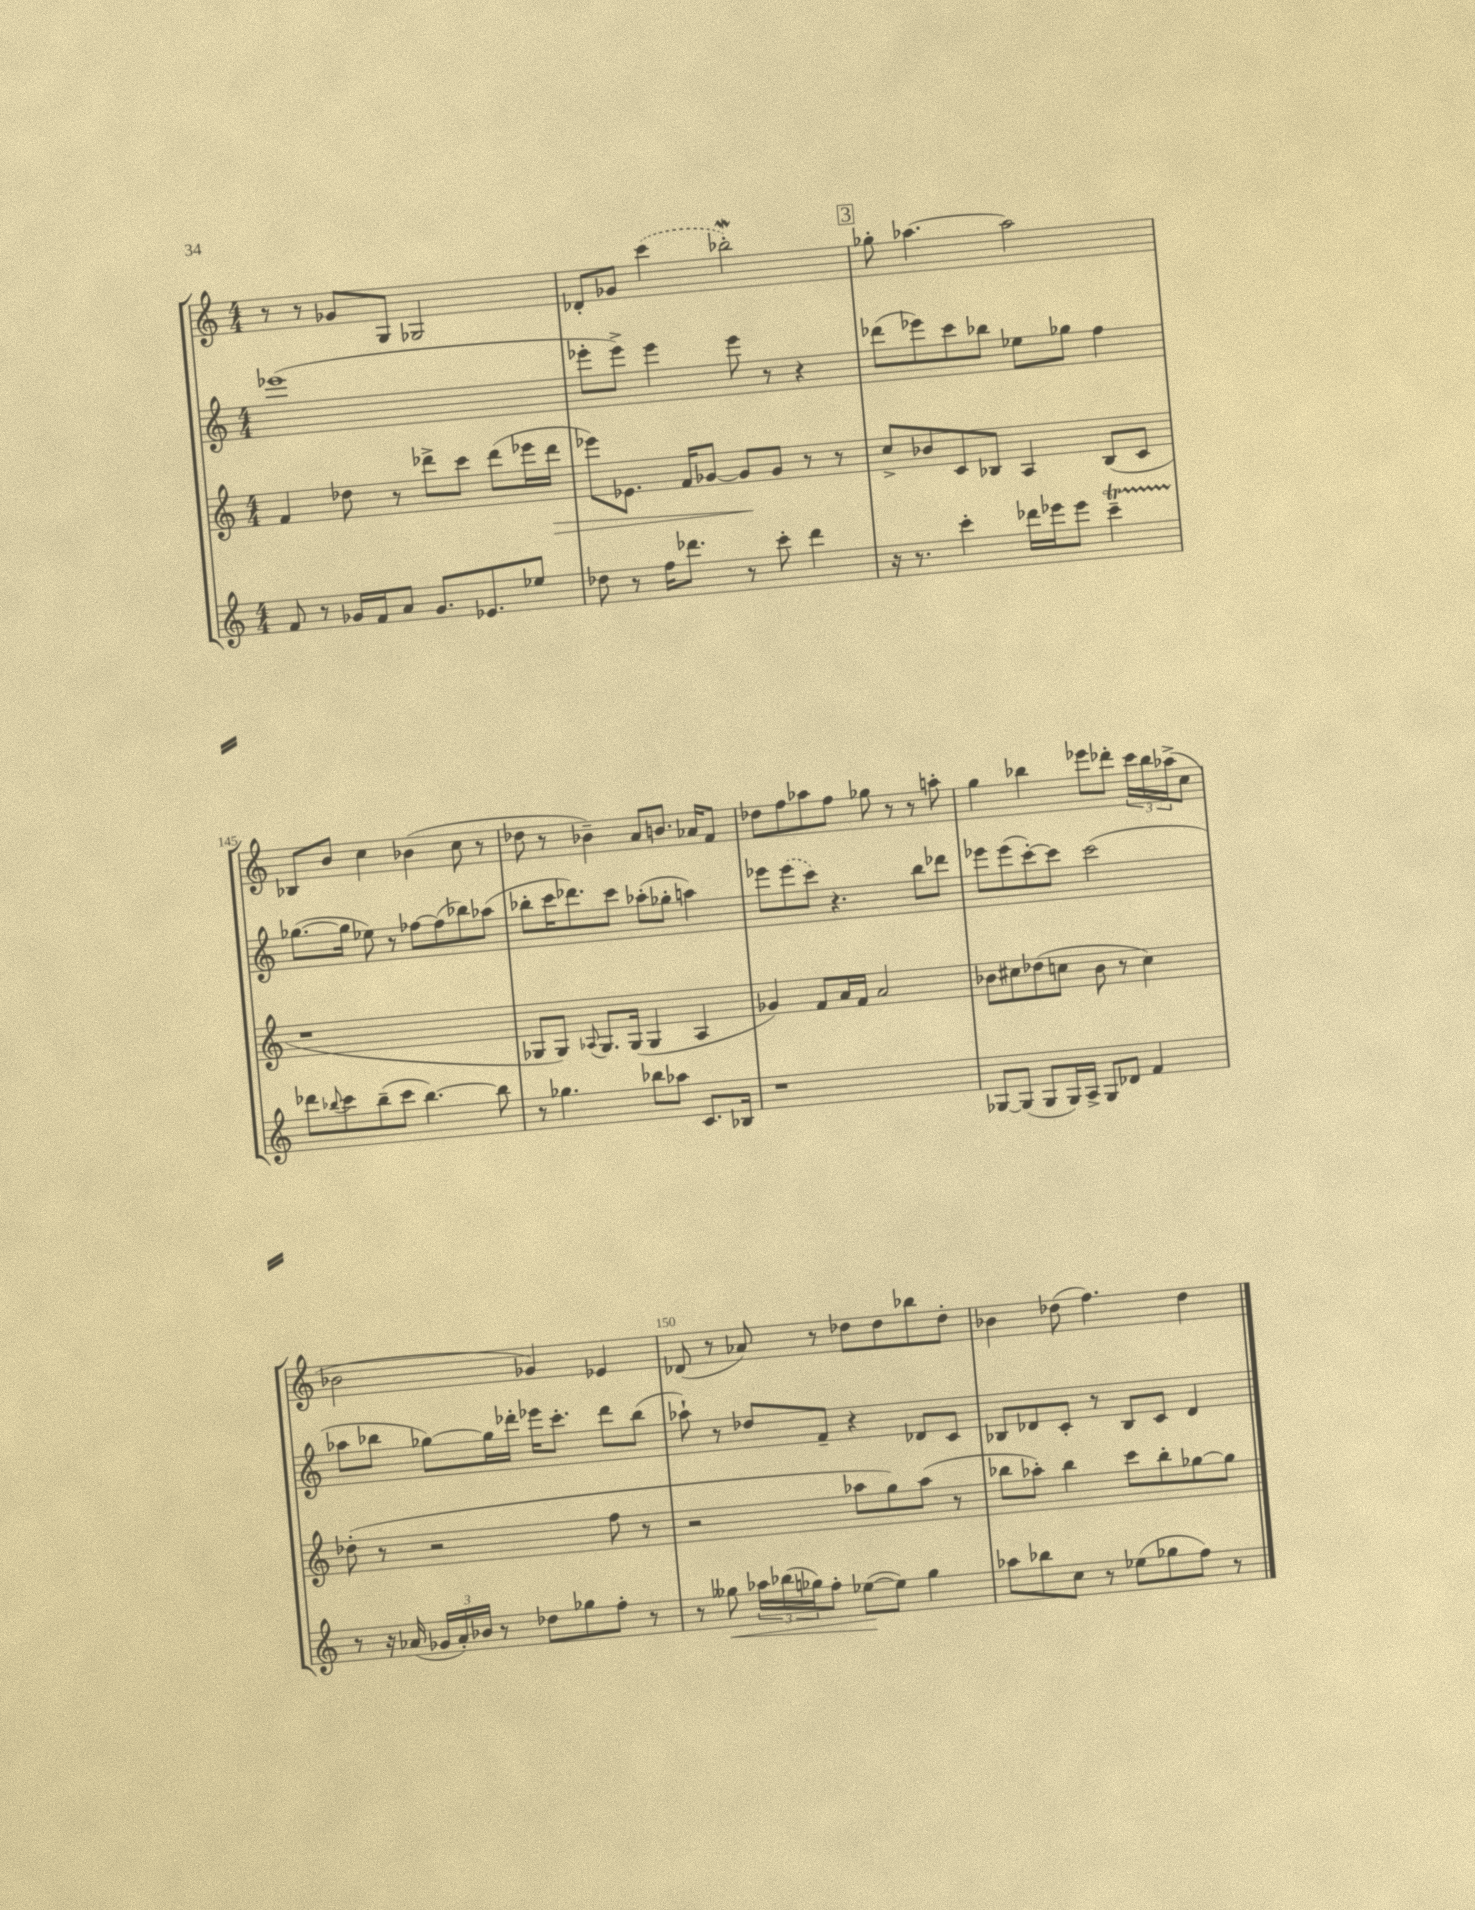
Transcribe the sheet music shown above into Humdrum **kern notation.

**kern	**kern	**kern	**kern
*staff4	*staff3	*staff2	*staff1
*clefG2	*clefG2	*clefG2	*clefG2
*k[]	*k[]	*k[]	*k[]
*M4/4	*M4/4	*M4/4	*M4/4
8f	4f	(1eee-	8r
8r	.	.	8r
16g-	8dd-	.	8g-
16f	.	.	.
8a	8r	.	8G
8.g-	8ddd-^	.	2G-
.	8ccc	.	.
8.e-	.	.	.
.	(8ddd-	.	.
8ee-	16eee-	.	.
.	16ddd-	.	.
=	=	=	=
8dd-	8eee-)	8eee-'	8d-'
8r	8.e-	8eee-^)	8g-
16ff	.	4eee-	(4ccc
8.ddd-	16f	.	.
.	[8g-	.	.
8r	8g-]	8eee-	2bb-')
8ccc'	8g-	8r	.
4ddd-	8r	4r	.
.	8r	.	.
=	=	=	=
16r	8cc^	(8ddd-	8gg-'
8.r	.	.	.
.	8b-	8eee-)	[4.aa-
4ccc'	8c	8ccc	.
.	8B-	8bb-	.
16ddd-	4A	8ee-	2aa-]
16eee-	.	.	.
8eee-	.	8gg-	.
4ccc~	(8B-	4ff	.
.	8c	.	.
=	=	=	=
8ddd-	1r	([8.gg-	8B-
8qqbb-	.	.	.
8ccc	.	.	8b
.	.	16gg-]	.
(8bb-~	.	8ee-)	4cc
8ccc	.	8r	.
[4.bb-)	.	[8ff-	(4b-
.	.	(8ff-]	.
.	.	8bb-)	8cc
8bb-]	.	(8aa-	8r
=	=	=	=
8r	8G-	8bb-'	8dd-
4.gg-	8G-)	16ccc	8r
.	.	8.ddd-)	.
.	8qqA-	.	.
.	8.G-	.	4b-~)
.	.	8ccc	.
.	(16G-	.	.
8bb-	4G-	(8aa-'	8a
8aa-	.	8gg-'	8.b
8.c	4A-	4aa)	.
.	.	.	16a-
.	.	.	8f
16B-	.	.	.
=	=	=	=
1r	4g-)	8eee-	8dd-
.	.	(8eee-	8ff
.	8f	8ccc)	8aa-
.	16a	4.r	8ff
.	16f	.	.
.	2a	.	8gg-
.	.	.	8r
.	.	8bb	8r
.	.	8ddd-	8aa'
=	=	=	=
[8G-	8b-	8eee-	4gg
(8G-]	8cc#	(8eee-	.
8G-	(8dd-	[8ccc')	4bb-
16G-)	8cc	8ccc]	.
16A^	.	.	.
8G-	8b-	(2ccc	8eee-
8d-	8r	.	8ddd-'
4f	4cc)	.	24ccc
.	.	.	24bb-
.	.	.	(24aa-^
.	.	.	8cc
=	=	=	=
8r	(8dd-'	8aa-	2b-
16r	8r	8bb-	.
(16a-	.	.	.
24g-	2r	[8gg-)	.
24a-')	.	.	.
24b-	.	.	.
8r	.	16gg-]	.
.	.	16ddd-'	.
8dd-	.	16eee-	4g-)
.	.	8.ccc'	.
8gg-	.	.	.
8ff'	8ff	8ddd-	4e-
8r	8r	(8bb-	.
=	=	=	=
8r	2r	8aa-`)	(8d-
8gg--	.	8r	8r
24aa-	.	8dd-	8a-)
(24bb-	.	.	.
24gg-)	.	.	.
8ff'	.	8f~	8r
([8ee-	8aa-	4r	8dd-
8ee-])	8gg)	.	8dd-
4gg-	(8aa-	8d-	8bb-
.	8r	8c	8dd-'
=	=	=	=
8aa-	8bb-	8B-	4b-
8bb-	8aa-')	8d-	.
8cc	4bb-	8c'	(8dd-
8r	.	8r	4.ff)
(8ee-	8ccc	8B-	.
8gg-	8bb-'	8c	.
8ff)	[8gg-	4d-	4dd-
8r	8gg-]	.	.
==	==	==	==
*-	*-	*-	*-
